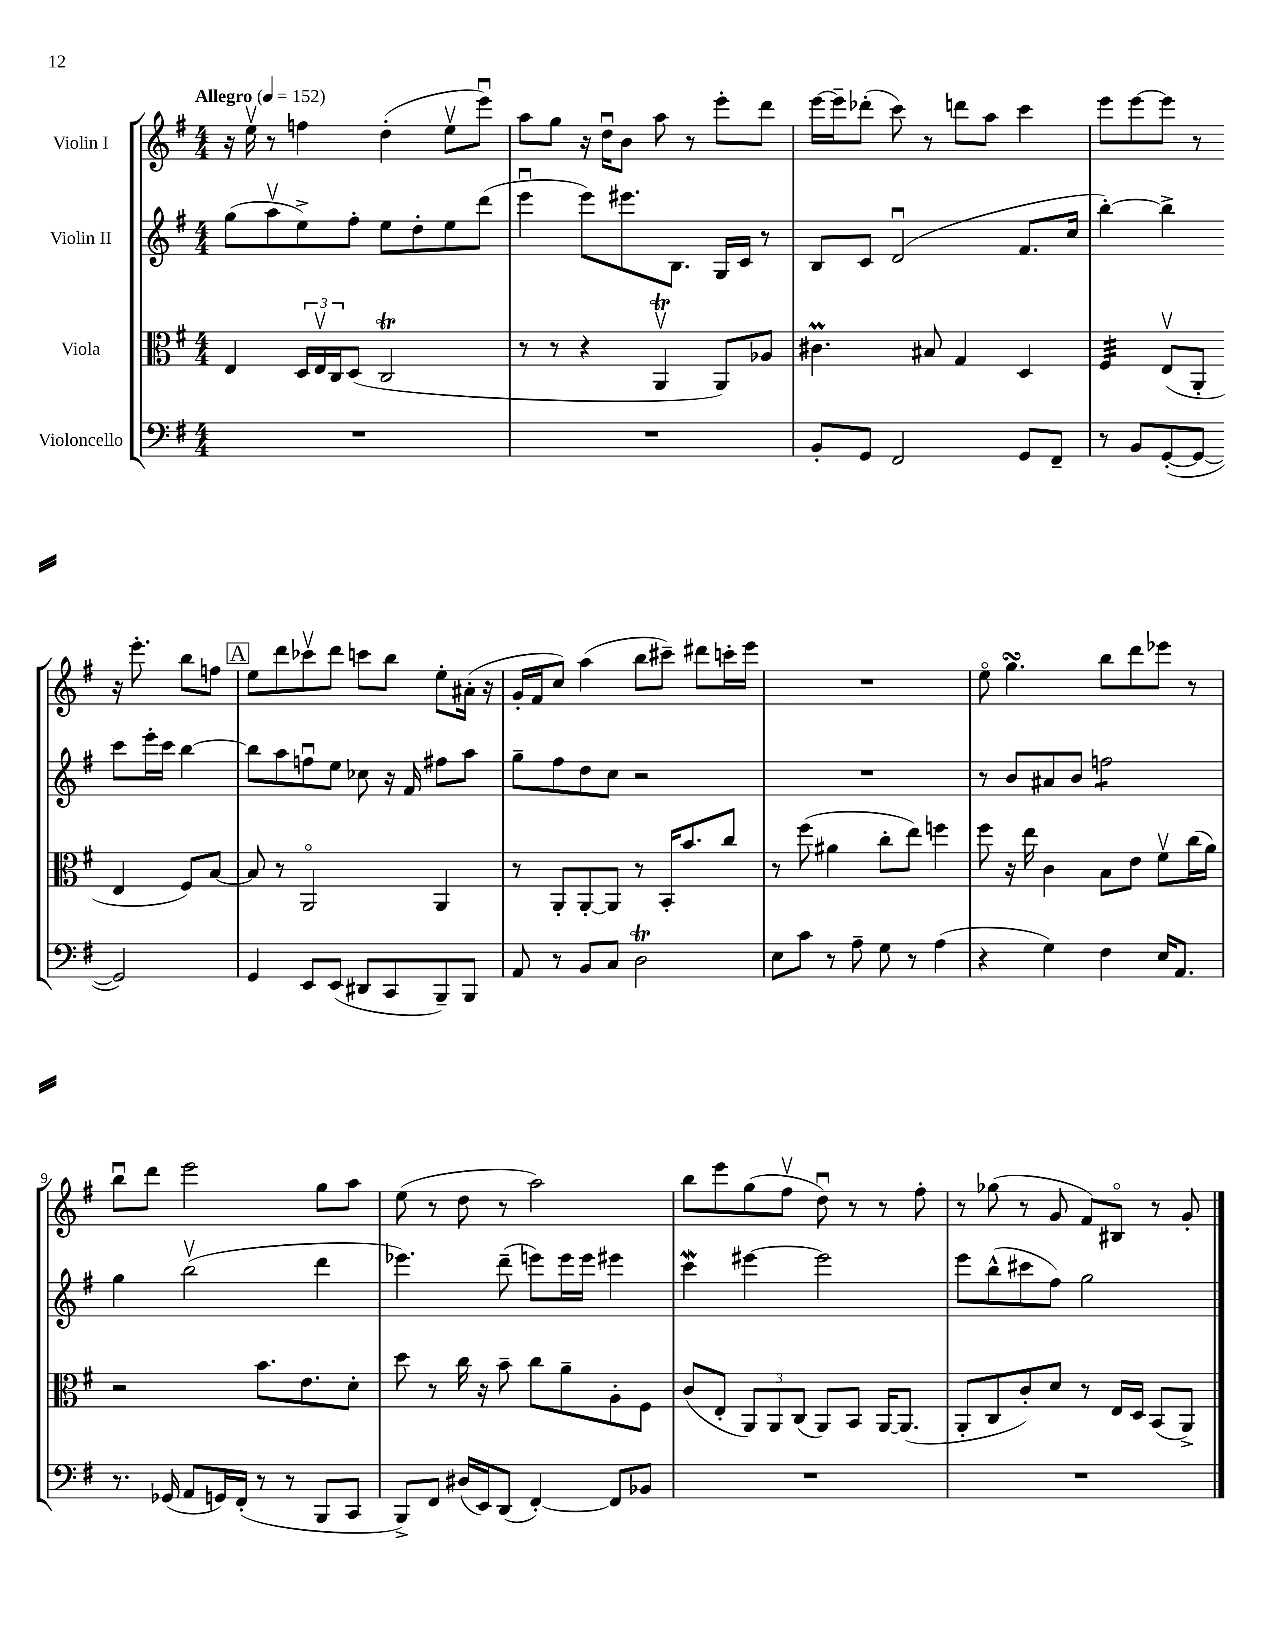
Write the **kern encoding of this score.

**kern	**kern	**kern	**kern
*part4	*part3	*part2	*part1
*staff4	*staff3	*staff2	*staff1
*I"Violoncello	*I"Viola	*I"Violin II	*I"Violin I
*clefF4	*clefC3	*clefG2	*clefG2
*k[f#]	*k[f#]	*k[f#]	*k[f#]
*M4/4	*M4/4	*M4/4	*M4/4
*MM152	*MM152	*MM152	*MM152
=1	=1	=1	=1
!	!	!	!LO:TX:a:B:t=Allegro
1r	4E/	(8gg\L	16r
.	.	.	16eev\
.	.	8aav\	8r
.	24D/LL	8ee^\)	4ffn\
.	24Ev/	.	.
.	24C/J	.	.
.	(8D/J	8ff#'\J	.
.	2CT/	8ee\L	(4dd'\
.	.	8dd'\	.
.	.	8ee\	8eev\L
.	.	(8ddd\J	8eeeu\J)
=2	=2	=2	=2
1r	8r	4eeeu\	8aa\L
.	8r	.	8gg\J
.	4r	8eee\L)	16r
.	.	.	16ddu\KL
.	.	8.eee#X\	8b\J
.	4AATv/	.	8aa\
.	.	8.B\J	.
.	.	.	8r
.	8AA/L)	16G/LL	8eee'\L
.	.	16c/JJ	.
.	8A-X/J	8r	8ddd\J
=3	=3	=3	=3
8BB'/L	4.c#Xm\	8B/L	[16eee\LL
.	.	.	16eee~\J]
8GG/J	.	8c/J	(8ddd-X'\J
2FF#/	.	(2du/	8ccc\)
.	8B#X/	.	8r
.	4G/	.	8dddn\L
.	.	.	8aa\J
8GG/L	4D/	8.f#/L	4ccc\
8FF#~/J	.	.	.
.	.	16cc/Jk	.
=4	=4	=4	=4
*	*tremolo	*	*
8r	32F#/LLL	[4bb'\)	8eee\L
.	32F#/	.	.
.	32F#/	.	.
.	32F#/	.	.
8BB/L	32F#/	.	[8eee\
.	32F#/	.	.
.	32F#/	.	.
.	32F#/JJJ	.	.
*	*Xtremolo	*	*
([8GG'/	(8Ev/L	4bb^\]	8eee\J]
8GG/J_	8AA'/J	.	8r
2GG/])	4E/	8ccc\L	16r
.	.	.	8.eee'\
.	.	16eee'\L	.
.	.	16ccc\JJ	.
.	8F#/L)	[4bb\	8bb\L
.	[8B/J	.	8ffn\J
!!LO:LB:g=z
!!LO:REH:place=s1:t=A
=5	=5	=5	=5
4GG/	8B/]	8bb\L]	8ee\L
.	8r	8aa\	8ddd\
8EE/L	2AA/	8ffnu\	8ccc-Xv\
(8EE/J	.	8ee\J	8ddd\J
8DD#X/L	.	8cc-X\	8cccn\L
8CC/	.	16r	8bb\J
.	.	16f#/	.
8BBB~/)	4AA/	8ff#X\L	8ee'\L
8BBB/J	.	8aa\J	(16a#X'\Jk
.	.	.	16r
=6	=6	=6	=6
8AA/	8r	8gg~\L	16g'/LL
.	.	.	16f#/J
8r	8AA'/L	8ff#\	8cc/J)
8BB/L	[8AA'/	8dd\	(4aa\
8C/J	8AA/J]	8cc\J	.
2DT\	8r	2r	8bb\L
.	16BB'/KL	.	8ccc#X~\J)
.	8.b/	.	.
.	.	.	8ddd#X\L
.	8cc/J	.	16cccn'\L
.	.	.	16eee\JJ
=7	=7	=7	=7
8E\L	8r	1r	1r
8c\J	(8ff#\	.	.
8r	4a#X\	.	.
8A~\	.	.	.
8G\	8cc'\L	.	.
8r	8ee\J)	.	.
(4A\	4ffn\	.	.
=8	=8	=8	=8
4r	8ff#\	8r	8ee\
.	16r	8b/L	4.ggsSSs\
.	16ee\	.	.
4G\)	4c\	8a#X/	.
.	.	8b/J	.
*	*	*tremolo	*
4F#\	8B\L	8ffn\L	8bb\L
.	8e\J	8ffn\	8ddd\
16E/KL	8f#v\L	8ffn\	8eee-X\J
8.AA/J	.	.	.
.	(16cc\L	8ffn\J	8r
*	*	*Xtremolo	*
.	16a\JJ)	.	.
!!LO:LB:g=z
=9	=9	=9	=9
8.r	2r	4gg\	8bbu\L
.	.	.	8ddd\J
(16GG-X/	.	.	.
8AA/L	.	(2bbv\	2eee\
16GGn/L)	.	.	.
(16FF#'/JJ	.	.	.
8r	8.b\L	.	.
8r	.	.	.
.	8.e\	.	.
8BBB/L	.	4ddd\	8gg\L
8CC/J	8d'\J	.	8aa\J
=10	=10	=10	=10
8BBB^/L)	8dd\	4.eee-X\)	(8ee\
8FF#/J	8r	.	8r
(16D#X/LL	16cc\	.	8dd\
16EE/J)	16r	.	.
(8DD/J	8b~\	(8ddd~\	8r
[4FF#'/)	8cc\L	8eeen\L)	2aa\)
.	8a~\	16eee\L	.
.	.	16eee\JJ	.
8FF#/L]	8A'\	4eee#X\	.
8BB-X/J	8F#\J	.	.
=11	=11	=11	=11
1r	(8c/L	4cccw\	8bb\L
.	8E'/J	.	8eee\
.	12AA/L)	[4eee#X\	(8gg\
.	12AA/	.	.
.	.	.	8ff#v\J
.	(12C/J	.	.
.	8AA/L)	2eee#\]	8ddu\)
.	8BB/J	.	8r
.	[16AA/KL	.	8r
.	(8.AA/J]	.	.
.	.	.	8ff#'\
=12	=12	=12	=12
1r	8AA'/L	8eee\L	8r
.	8C/	(8bb^^\	(8gg-X\
.	8c'/)	8ccc#X\	8r
.	8d/J	8ff#\J)	8g/
.	8r	2gg\	8f#/L)
.	16E/LL	.	8B#X/J
.	16D/JJ	.	.
.	(8BB/L	.	8r
.	8AA^/J)	.	8g'/
==	==	==	==
*-	*-	*-	*-
